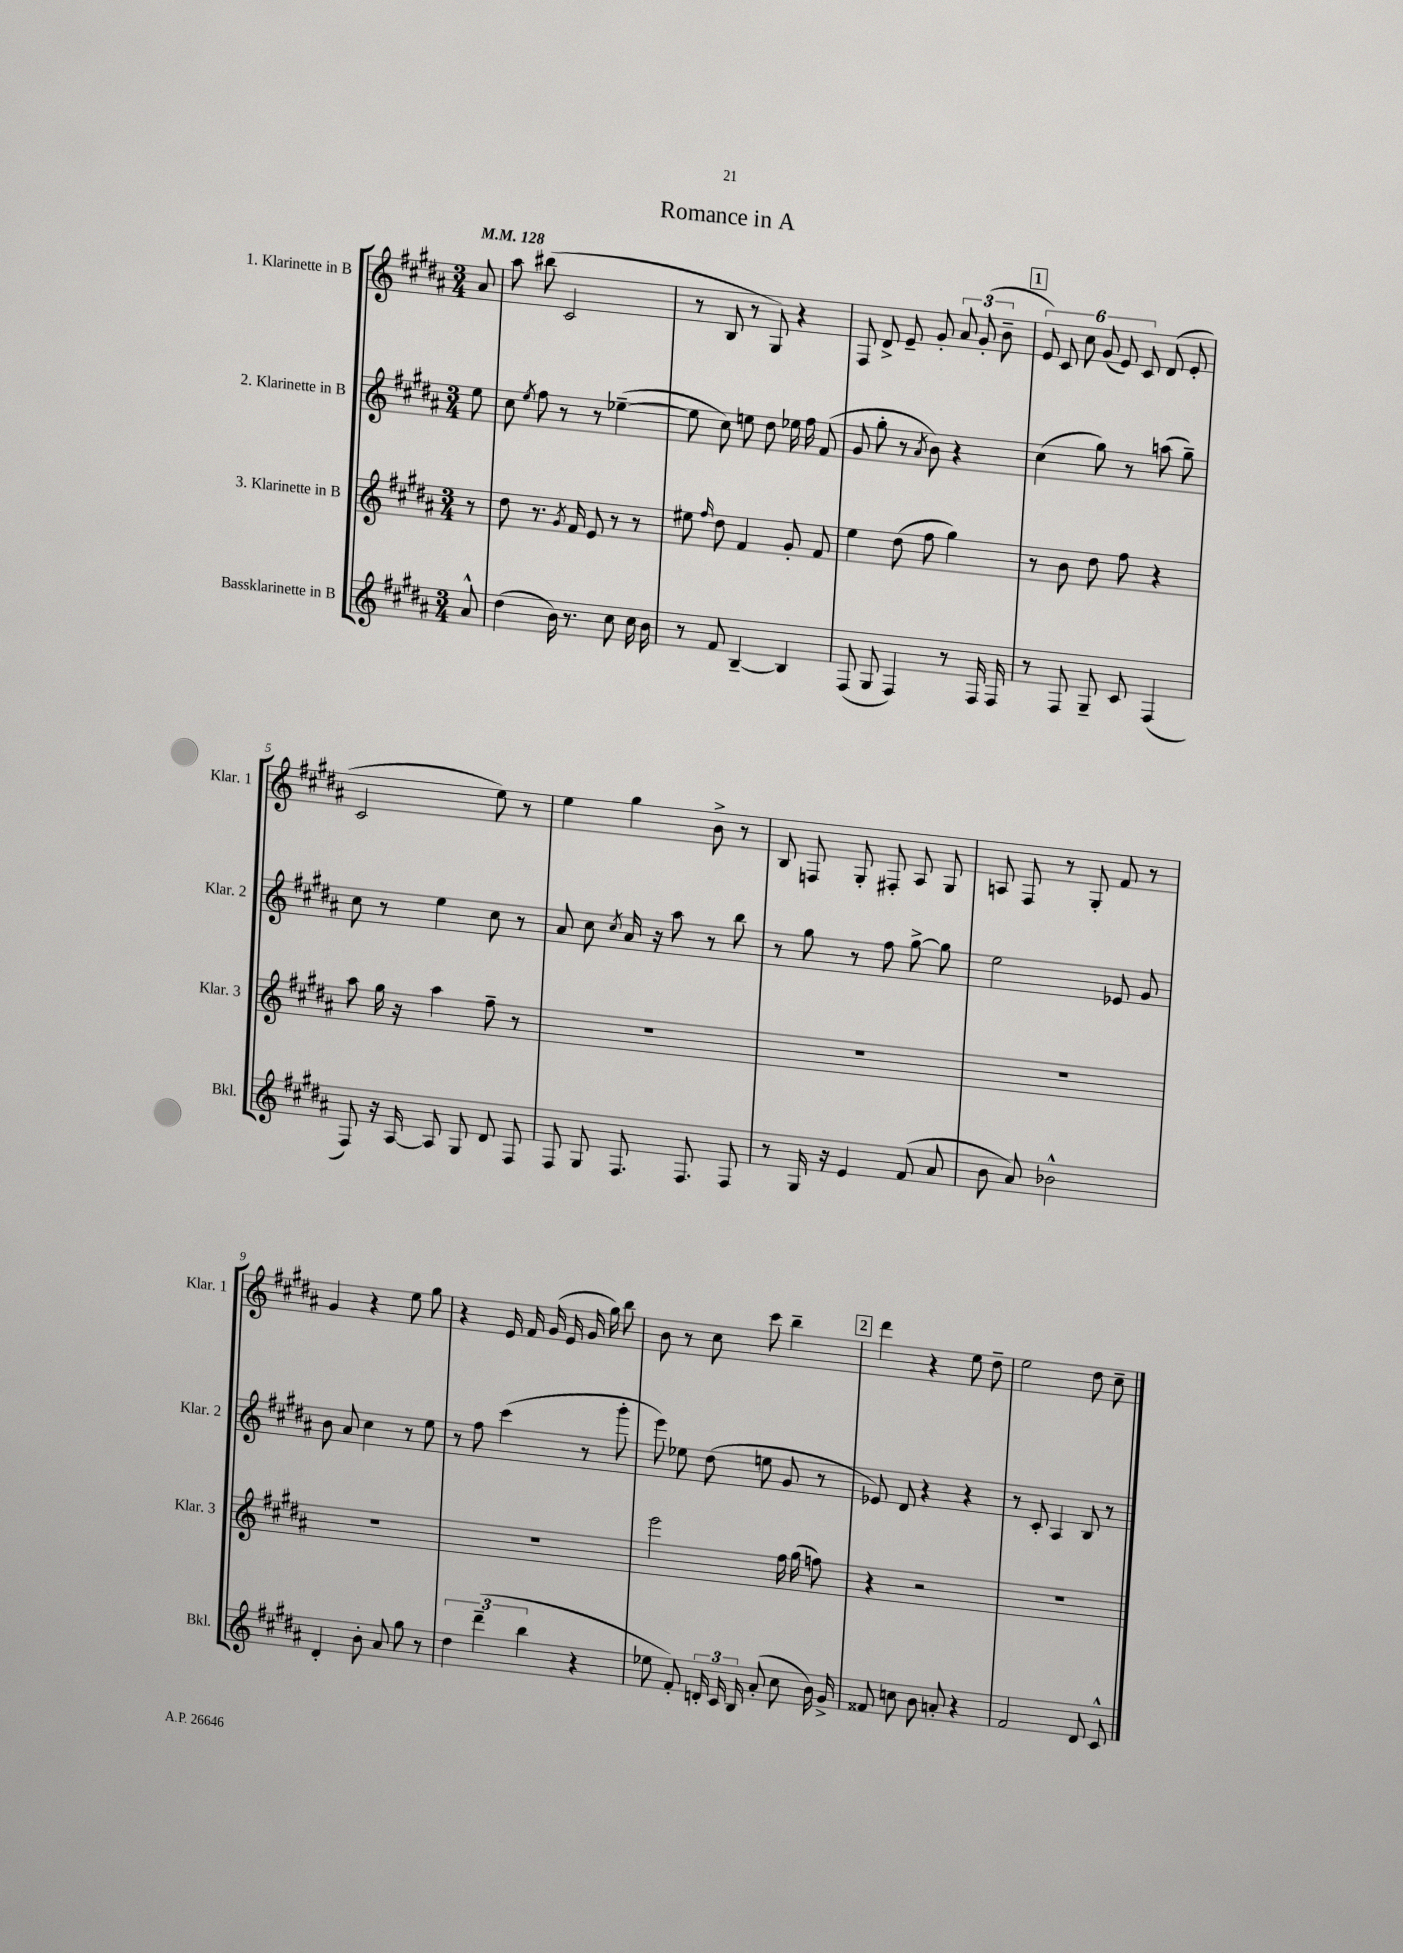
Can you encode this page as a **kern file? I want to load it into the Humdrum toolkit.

**kern	**kern	**kern	**kern
*staff4	*staff3	*staff2	*staff1
*clefG2	*clefG2	*clefG2	*clefG2
*k[f#c#g#d#a#]	*k[f#c#g#d#a#]	*k[f#c#g#d#a#]	*k[f#c#g#d#a#]
*M3/4	*M3/4	*M3/4	*M3/4
*MM128	*MM128	*MM128	*MM128
8a#^^	8r	8ee	8a#
=	=	=	=
(4dd#	8dd#	8cc#	8aa#
.	.	8qee	.
.	8.r	8ff#	(8bb#
16b)	.	8r	2c#
.	8qg#	.	.
8.r	16f#	.	.
.	8e	8r	.
8cc#	8r	([4ee-~	.
16cc#	8r	.	.
16b	.	.	.
=	=	=	=
8r	8ee#	8ee-]	8r
.	16qqff#	.	.
8f#	8dd#	8cc#)	8B
[4B~	4f#	8ee	8r
.	.	8dd#	8G#)
4B]	8g#'	16ee-	4r
.	.	16ff#	.
.	8f#	(8f#	.
=	=	=	=
(8F#	4ee	8g#	8F#
8G#	.	8gg#'	8d#^
4F#)	(8dd#	8r	8e~
.	.	8qa#	.
.	8ff#	8b)	8g#'
8r	4gg#)	4r	12a#
.	.	.	(12g#'
16F#	.	.	.
.	.	.	12b~
16F#	.	.	.
=	=	=	=
8r	8r	(4cc#	12e)
.	.	.	12c#
8F#	8b	.	.
.	.	.	12cc#
8G#~	8dd#	8gg#)	(12g#
.	.	.	12e)
8c#	8ff#	8r	.
.	.	.	12c#
(4F#	4r	(8aa	(8d#
.	.	8gg#~)	8e'
=	=	=	=
8F#)	8aa#	8cc#	2c#
16r	16gg#	8r	.
[16A#	16r	.	.
8A#]	4aa#	4ee	.
8G#	.	.	.
8d#	8ff#~	8cc#	8ee)
8F#	8r	8r	8r
=	=	=	=
8F#	2.r	8a#	4ee
8G#	.	8cc#	.
.	.	8qcc#	.
8.F#	.	16a#	4gg#
.	.	16r	.
.	.	8aa#	.
8.F#	.	.	.
.	.	8r	8b^
8F#	.	8bb	8r
=	=	=	=
8r	2.r	8r	8B
16G#	.	8gg#	8F
16r	.	.	.
4e	.	8r	8G#'
.	.	8ff#	8F#'
(8f#	.	[8gg#^	8A#
8a#	.	8gg#]	8G#
=	=	=	=
8b	2.r	2ee	8A
8a#)	.	.	8F#
2b-^^	.	.	8r
.	.	.	8G#'
.	.	8e-	8f#
.	.	8g#	8r
=	=	=	=
4d#'	2.r	8b	4g#
.	.	8a#	.
8b'	.	4cc#	4r
8a#	.	.	.
8gg#	.	8r	8ee
8r	.	8ee	8gg#
=	=	=	=
6dd#	2.r	8r	4r
.	.	8ff#	.
(6ddd#~	.	.	.
.	.	(4ccc#	16e
.	.	.	16f#
6bb	.	.	.
.	.	.	(16g#
.	.	.	16e
4r	.	8r	16g#
.	.	.	16gg#)
.	.	8ggg#'	8bb
=	=	=	=
8ee-	2eee	8eee)	8b
8f#')	.	8ee-	8r
24d'	.	(8dd#	8cc#
24c#	.	.	.
24B	.	.	.
(8a#'	.	8ee	8ccc#
8cc#	16ff#	8g#	4bb~
.	(16gg#	.	.
16b)	8ff)	8r	.
16g#^	.	.	.
=	=	=	=
8f##	4r	8e-)	4ddd#
8cc	.	8d#	.
8b	2r	4r	4r
8a'	.	.	.
4r	.	4r	8ee
.	.	.	8dd#~
=	=	=	=
2f#	2.r	8r	2ee
.	.	8c#'	.
.	.	4A#	.
8d#	.	8B	8dd#
8c#^^	.	8r	8cc#~
==	==	==	==
*-	*-	*-	*-
